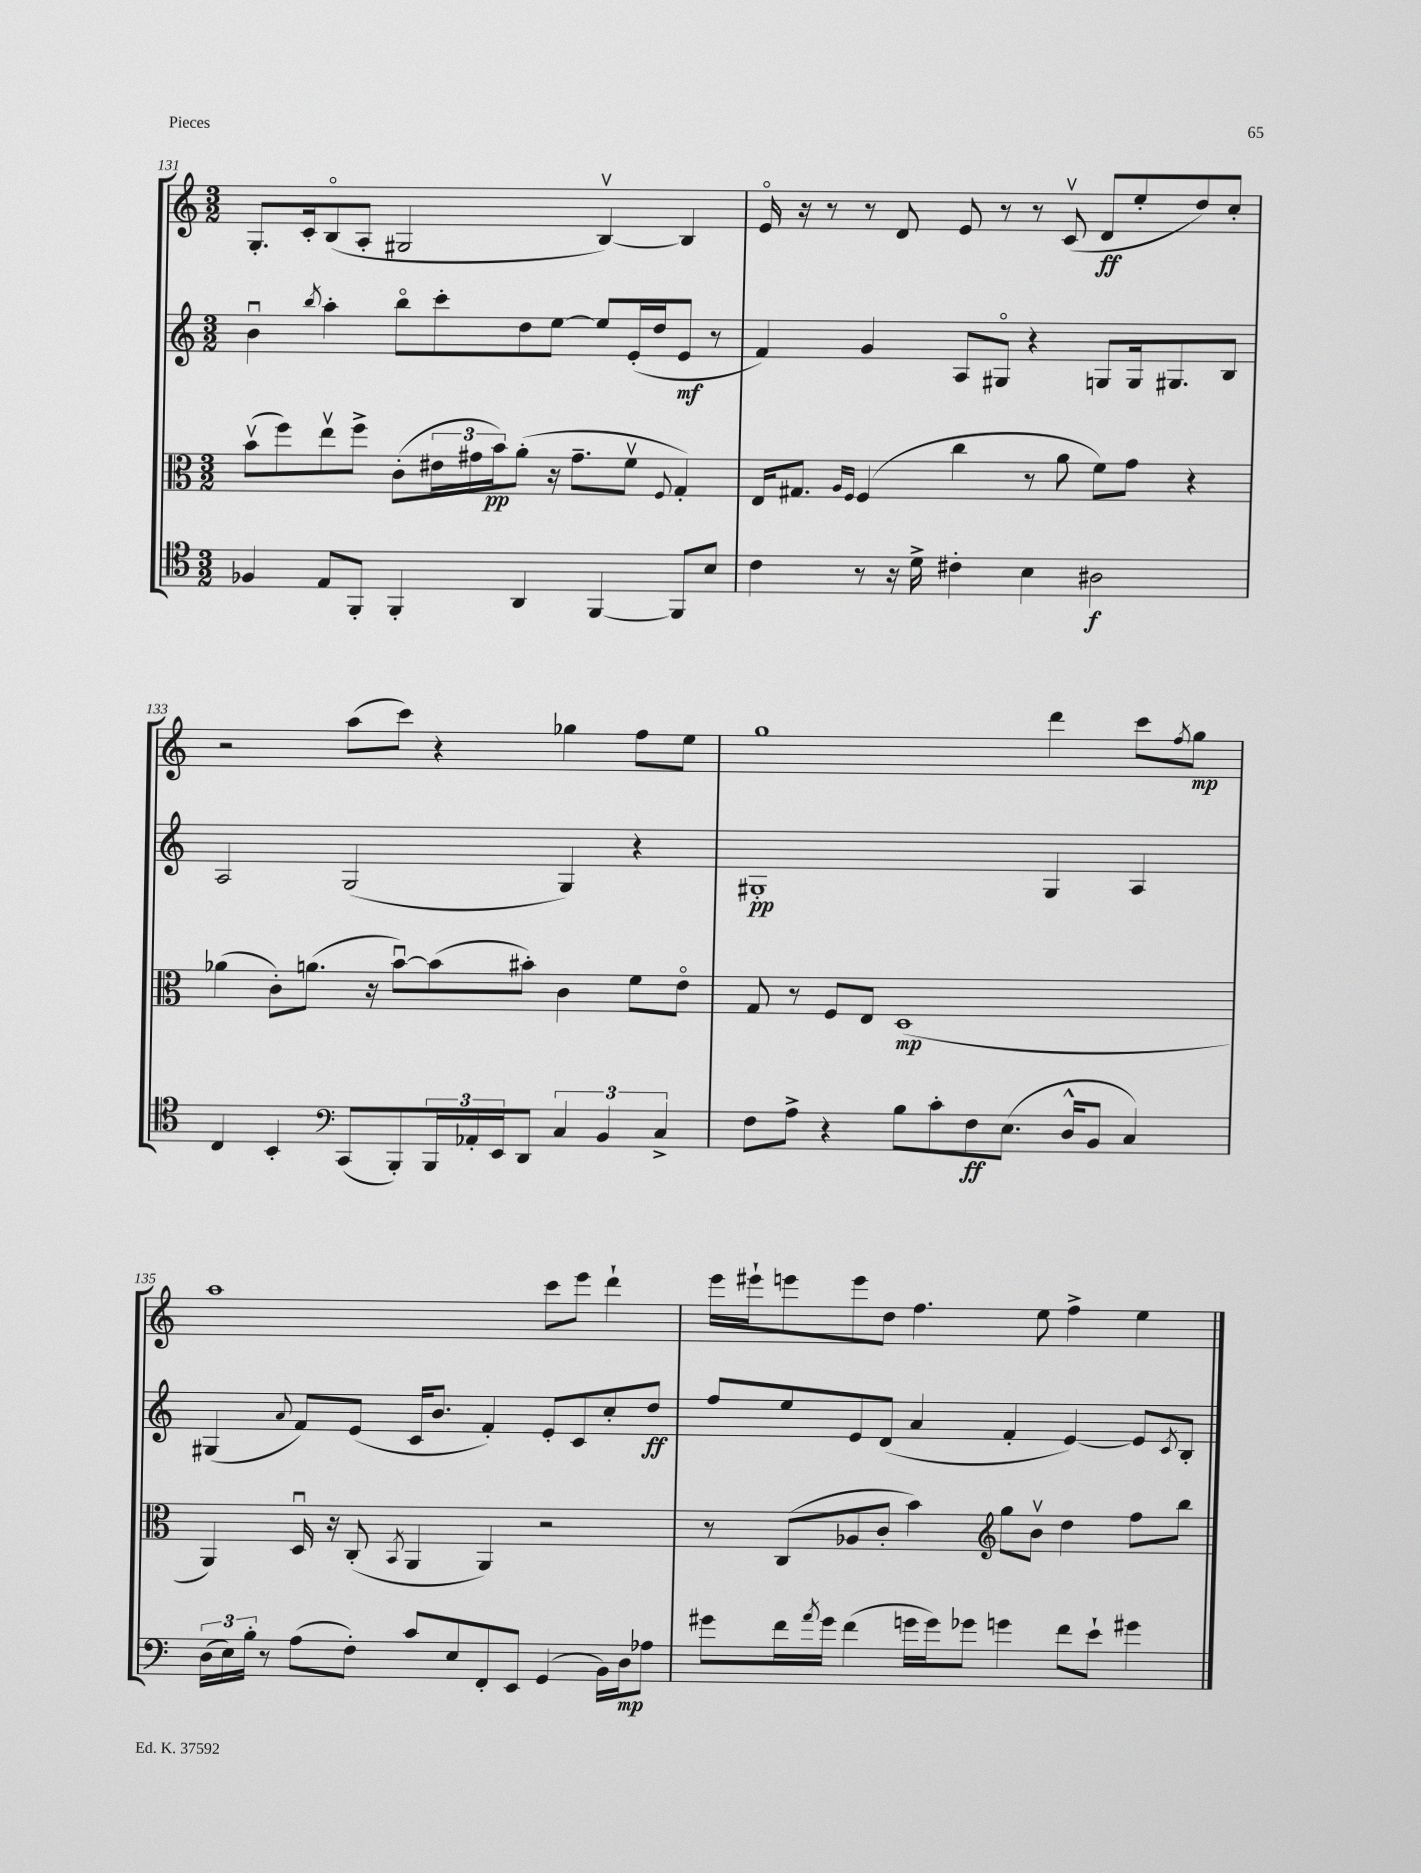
<<
\new StaffGroup <<
\new Staff = "s0" {
    \clef treble \key c \major \numericTimeSignature \time 3/2
    g8.-. c'16-. b8\flageolet( a8-. gis2 b4~\upbow) b4 |
    e'16\flageolet r16 r8 r8 d'8 e'8 r8 r8 c'8\upbow( d'8\ff e''8-. d''8) c''8-. |
    r2 a''8( c'''8) r4 ges''4 f''8 e''8 |
    g''1 d'''4 c'''8 \acciaccatura { f''8 } g''8\mp |
    a''1 c'''8 e'''8 d'''4-! |
    e'''16 eis'''16-! e'''8 e'''8 d''8 f''4. e''8 f''4-> e''4 \bar "|." |
}
\new Staff = "s1" {
    \clef treble \key c \major \numericTimeSignature \time 3/2
    b'4\downbow \acciaccatura { b''8 } a''4-. b''8\flageolet c'''8-. d''8 e''8~ e''8 e'16-.( d''16 e'8\mf r8 |
    f'4) g'4 a8 gis8\flageolet r4 g8 g16 gis8. b8 |
    a2 g2( g4) r4 |
    gis1-.\pp gis4 a4 |
    gis4( \appoggiatura { a'8 } f'8) e'8( c'16 b'8. f'4-.) e'8-. c'8 c''8-. d''8\ff |
    f''8 e''8 e'8 d'8( a'4 f'4-. e'4~) e'8 \acciaccatura { c'8 } b8-. \bar "|." |
}
\new Staff = "s2" {
    \clef alto \key c \major \numericTimeSignature \time 3/2
    b'8\upbow( f''8) e''8\upbow f''8-> c'8-.( \tuplet 3/2 { eis'16 gis'16 b'16\pp) } a'8-.( r16 gis'8.-- f'8\upbow \appoggiatura { f8 } g4-.) |
    e16 gis8. \grace { a16 f16 } f4( c''4 r8 a'8 f'8) g'8 r4 |
    aes'4( c'8-.) a'8.( r16 b'8~\downbow) b'8( bis'8-.) c'4 f'8 e'8\flageolet |
    g8 r8 f8 e8 d1\mp( |
    a,4) d16\downbow r16 c8-.( \acciaccatura { b,8 } a,4 a,4) r2 |
    r8 c8( aes8 c'8-. b'4) \clef treble g''8 b'8\upbow d''4 f''8 b''8 \bar "|." |
}
\new Staff = "s3" {
    \clef tenor \key c \major \numericTimeSignature \time 3/2
    fes4 e8 f,8-. f,4-. a,4 f,4~ f,8 b8 |
    c'4 r8 r16 d'16-> cis'4-. b4 ais2\f |
    c4 b,4-. \clef bass c,8( b,,8-.) \tuplet 3/2 { b,,16 aes,16-. e,16 } d,8 \tuplet 3/2 { c4 b,4 c4-> } |
    f8 a8-> r4 b8 c'8-. f8\ff e8.( d16-^ b,8 c4) |
    \tuplet 3/2 { d16( e16) b16-. } r8 a8( f8-.) c'8 e8 f,8-. e,8 g,4( b,16) d16\mp aes8 |
    gis'8 f'16 \acciaccatura { a'8 } gis'16 f'4( g'16 g'16) ges'8 g'4 f'8 e'8-! gis'4 \bar "|." |
}
>>
>>
\layout { \context { \Score currentBarNumber = #131 } }
